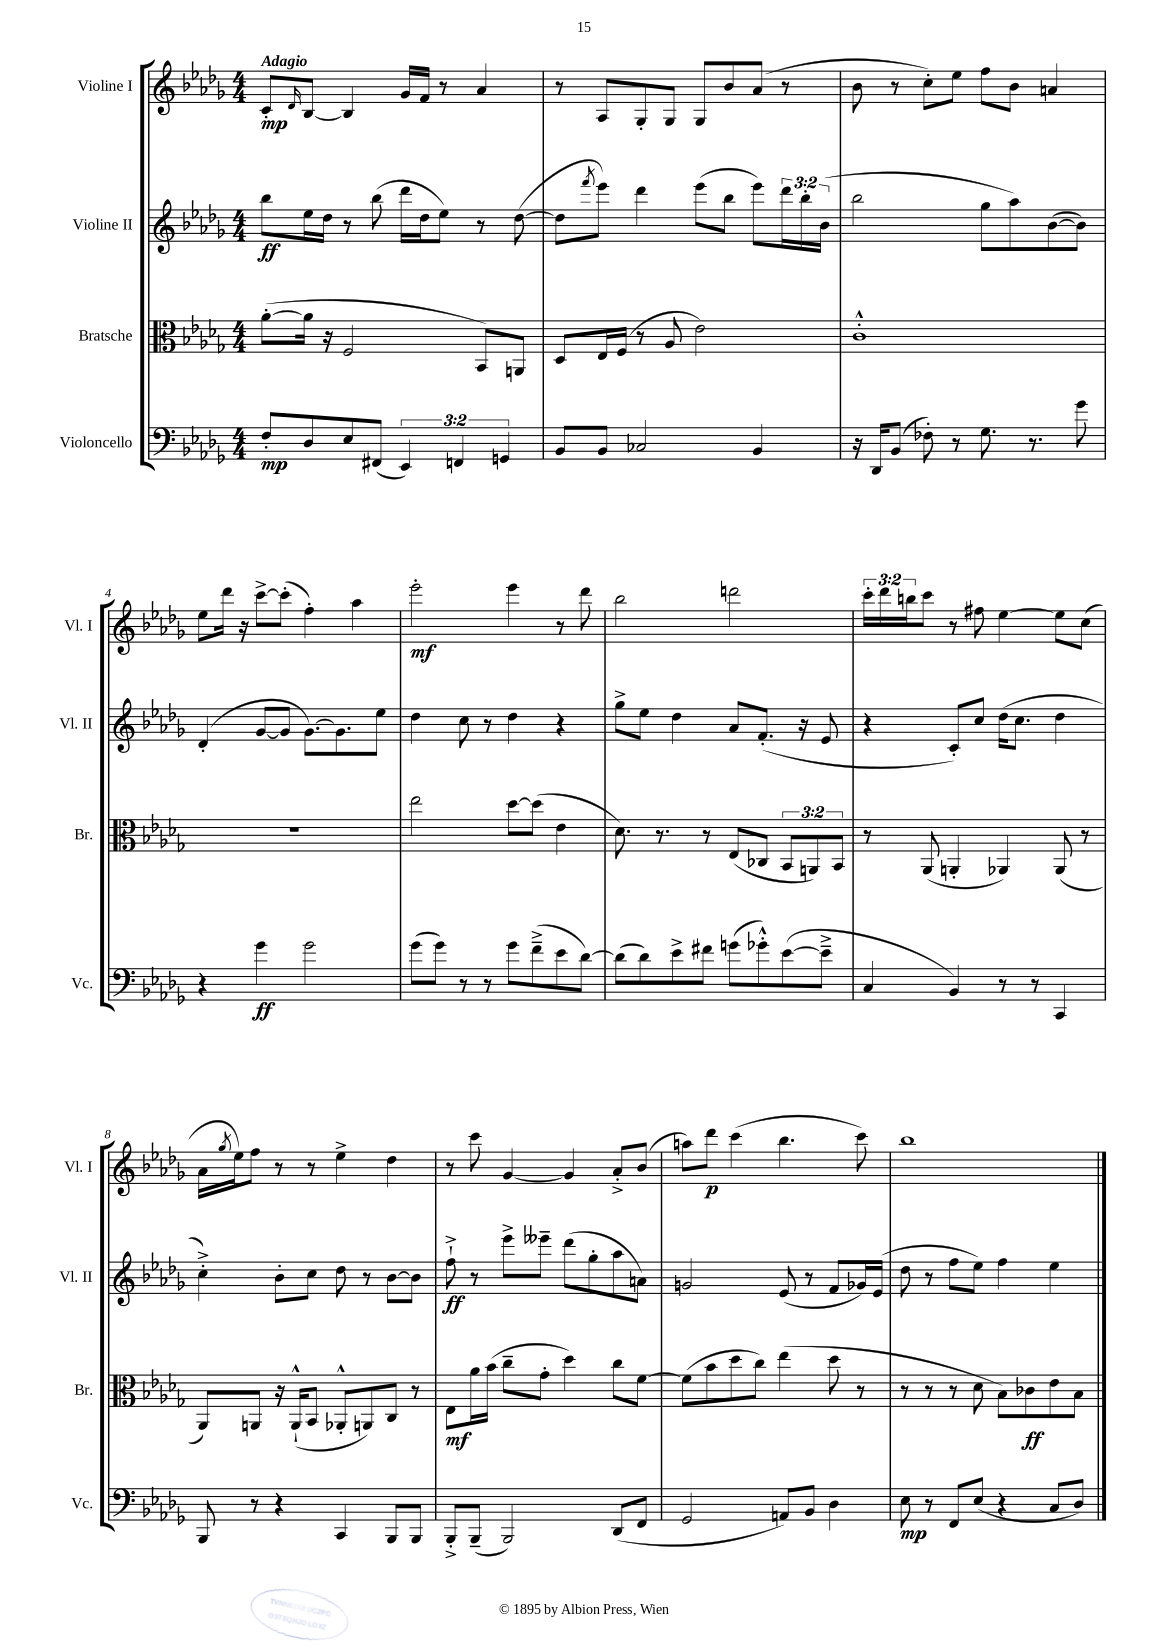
<<
\new StaffGroup <<
\new Staff = "s0" \with { instrumentName = "Violine I" shortInstrumentName = "Vl. I" } {
    \clef treble \key des \major \numericTimeSignature \time 4/4 \override Staff.TupletNumber.text = #tuplet-number::calc-fraction-text \tempo "Adagio"
    c'8-.\mp \grace { des'16 } bes8~ bes4 ges'16 f'16 r8 aes'4 |
    r8 aes8 ges8-. ges8 ges8 bes'8 aes'8( r8 |
    bes'8 r8 c''8-.) ees''8 f''8 bes'8 a'4 |
    ees''8 des'''16 r16 c'''8~-> c'''8-.( f''4-.) aes''4 |
    ees'''2-.\mf ees'''4 r8 des'''8 |
    bes''2 d'''2 |
    \tuplet 3/2 { c'''16-. des'''16 b''16 } c'''8 r8 fis''8 ees''4~ ees''8 c''8( |
    aes'16 \acciaccatura { ges''8 } ees''16) f''8 r8 r8 ees''4-> des''4 |
    r8 c'''8 ges'4~ ges'4 aes'8-.-> bes'8( |
    a''8) des'''8\p c'''4( bes''4. c'''8) |
    bes''1 \bar "|." |
}
\new Staff = "s1" \with { instrumentName = "Violine II" shortInstrumentName = "Vl. II" } {
    \clef treble \key des \major \numericTimeSignature \time 4/4 \override Staff.TupletNumber.text = #tuplet-number::calc-fraction-text
    bes''8\ff ees''16 des''16 r8 bes''8( des'''16 des''16 ees''8) r8 des''8~( |
    des''8 \acciaccatura { f'''8 } ees'''8) des'''4 ees'''8( bes''8 ees'''8) \tuplet 3/2 { des'''16 bes''16-. bes'16( } |
    bes''2 ges''8 aes''8) bes'8~( bes'8) |
    des'4-.( ges'8~ ges'8 ges'8.~) ges'8. ees''8 |
    des''4 c''8 r8 des''4 r4 |
    ges''8-> ees''8 des''4 aes'8 f'8.-.( r16 ees'8 |
    r4 c'8-.) c''8 des''16( c''8. des''4 |
    c''4-.->) bes'8-. c''8 des''8 r8 bes'8~ bes'8 |
    f''8-!->\ff r8 ees'''8-> eeses'''8-- des'''8( ges''8-. aes''8 a'8) |
    g'2 ees'8( r8 f'8 ges'16) ees'16( |
    des''8 r8 f''8 ees''8) f''4 ees''4 \bar "|." |
}
\new Staff = "s2" \with { instrumentName = "Bratsche" shortInstrumentName = "Br." } {
    \clef alto \key des \major \numericTimeSignature \time 4/4 \override Staff.TupletNumber.text = #tuplet-number::calc-fraction-text
    aes'8~-.( aes'16 r16 f2 bes,8) a,8 |
    des8 ees16 f16( r8 aes8 ees'2) |
    c'1-.-^ |
    R1 |
    ees''2 des''8~ des''8( ees'4 |
    des'8.) r8. r8 ees8( ces8 \tuplet 3/2 { bes,8 a,8) bes,8 } |
    r8 aes,8( a,4-. aes,4) aes,8( r8 |
    aes,8) a,8 r16 a,16-!-^( bes,8 aes,8-.-^ a,8) c8 r8 |
    ees8\mf aes'16 bes'16( c''8-- ges'8-. des''4) c''8 f'8~ |
    f'8( bes'8 des''8 c''8) ees''4( des''8 r8 |
    r8 r8 r8 des'8 bes8) ces'8\ff ees'8 bes8 \bar "|." |
}
\new Staff = "s3" \with { instrumentName = "Violoncello" shortInstrumentName = "Vc." } {
    \clef bass \key des \major \numericTimeSignature \time 4/4 \override Staff.TupletNumber.text = #tuplet-number::calc-fraction-text
    f8-.\mp des8 ees8 fis,8( \tuplet 3/2 { ees,4) f,4 g,4 } |
    bes,8 bes,8 ces2 bes,4 |
    r16 des,16 bes,8( fes8-.) r8 ges8. r8. ges'8 |
    r4 ges'4\ff ges'2 |
    ges'8( ges'8) r8 r8 ges'8 f'8--->( ees'8 des'8~) |
    des'8( des'8) ees'8-> fis'8 g'8( ges'8-.-^) ees'8~( ees'8---> |
    c4 bes,4) r8 r8 c,4 |
    bes,,8 r8 r4 c,4 bes,,8 bes,,8 |
    bes,,8-.-> bes,,8--( bes,,2) des,8( f,8 |
    ges,2 a,8) bes,8 des4 |
    ees8\mp r8 f,8 ees8( r4 c8 des8) \bar "|." |
}
>>
>>
